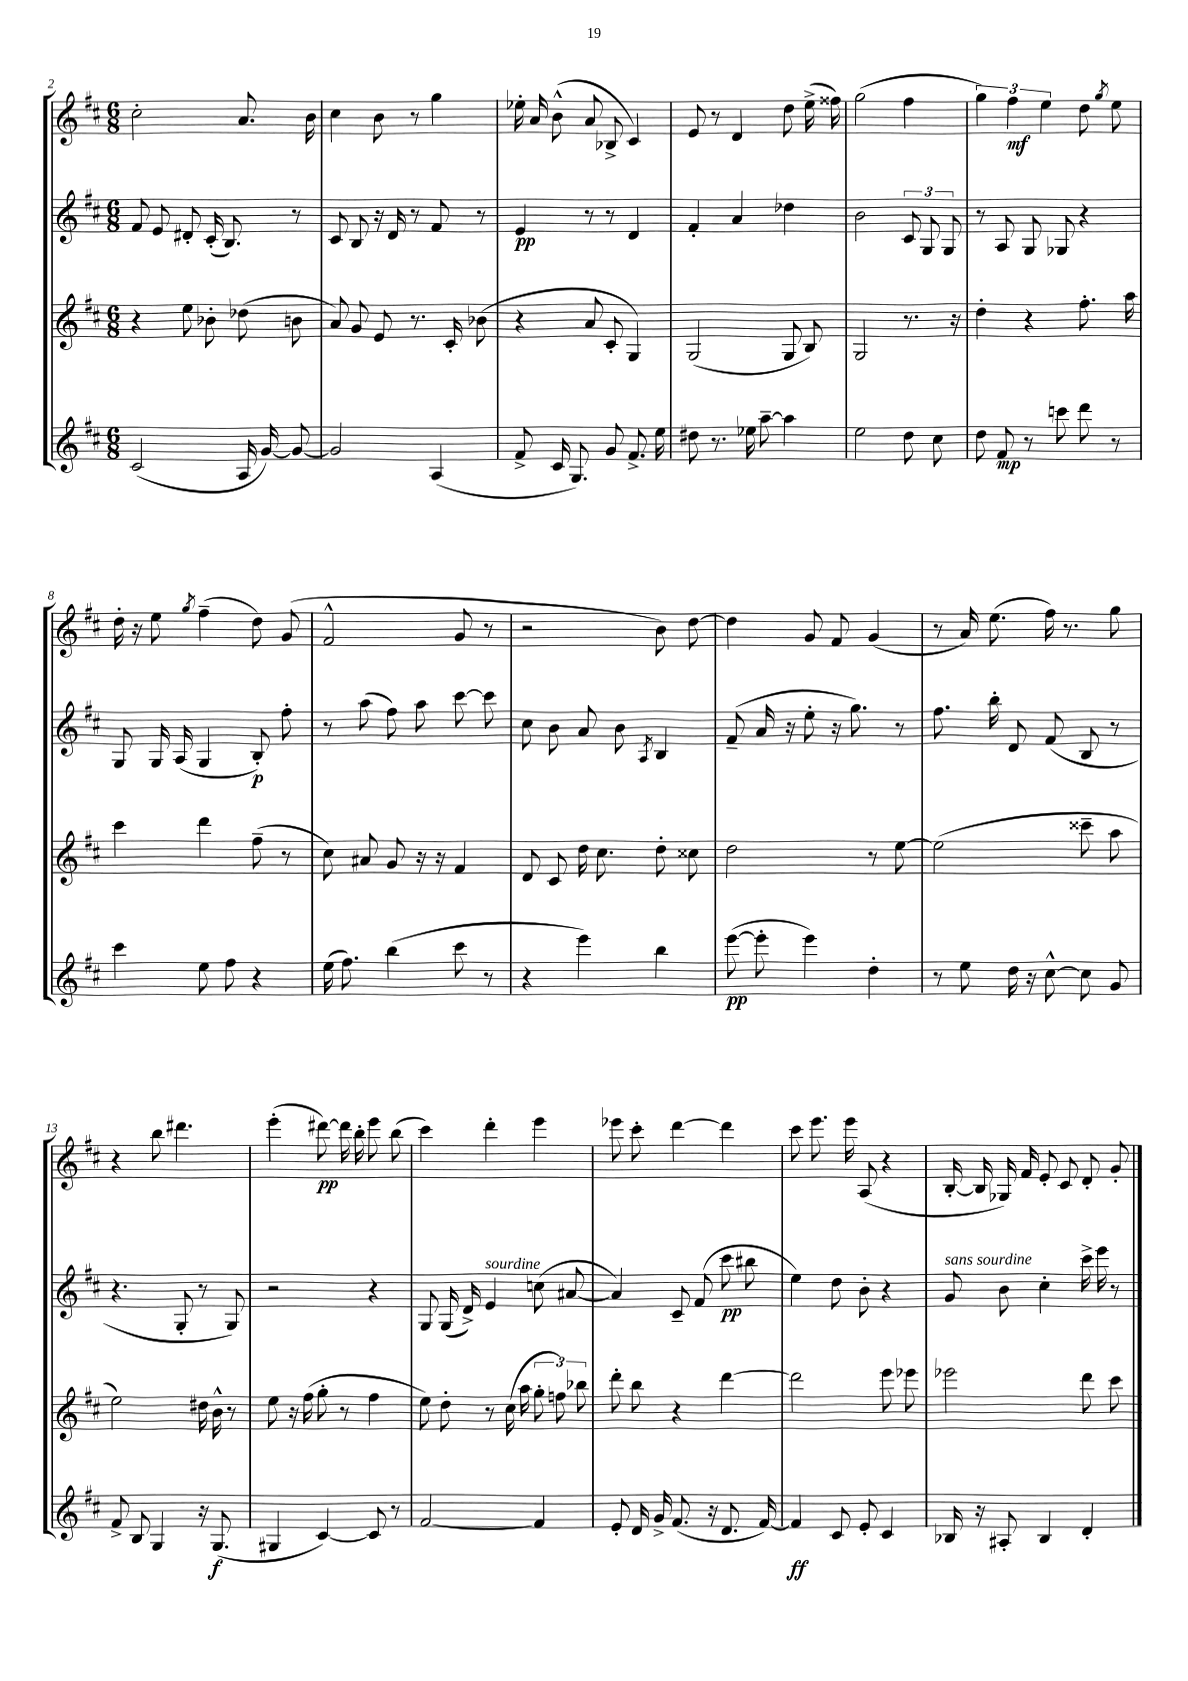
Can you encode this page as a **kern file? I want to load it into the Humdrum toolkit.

**kern	**kern	**kern	**kern
*staff4	*staff3	*staff2	*staff1
*clefG2	*clefG2	*clefG2	*clefG2
*k[f#c#]	*k[f#c#]	*k[f#c#]	*k[f#c#]
*M6/8	*M6/8	*M6/8	*M6/8
(2c#	4r	8f#	2cc#'
.	.	8e	.
.	8ee	8d#'	.
.	8b-'	(16c#'	.
.	.	8.B)	.
16A	(8dd-	.	8.a
[16g)	.	.	.
8g_	8b	8r	.
.	.	.	16b
=	=	=	=
2g]	8a)	8c#	4cc#
.	8g	8B	.
.	8e	16r	8b
.	.	16d	.
.	8.r	8r	8r
(4A	.	8f#	4gg
.	16c#'	.	.
.	(8b-	8r	.
=	=	=	=
8f#^	4r	4e	16ee-'
.	.	.	16a
16c#	.	.	(8b^^
8.G)	.	.	.
.	8a	8r	8a
8g	8c#'	8r	8B-^
8.f#^	4G)	4d	4c#)
16ee	.	.	.
=	=	=	=
8dd#	(2G	4f#'	8e
8.r	.	.	8r
.	.	4a	4d
16ee-	.	.	.
[8aa~	.	.	.
4aa]	8G	4dd-	8dd
.	8B)	.	(16ee^
.	.	.	16ff##)
=	=	=	=
2ee	2G	2b	(2gg
8dd	8.r	12c#	4ff#
.	.	12G	.
8cc#	.	.	.
.	.	12G	.
.	16r	.	.
=	=	=	=
8dd	4dd'	8r	6gg)
8f#	.	8A	.
.	.	.	6ff#
8r	4r	8G	.
.	.	.	6ee
8ccc	.	8G-	.
8ddd	8.ff#'	4r	8dd
.	.	.	8qgg
8r	.	.	8ee
.	16aa	.	.
=	=	=	=
4ccc#	4ccc#	8G	16dd'
.	.	.	16r
.	.	16G	8ee
.	.	(16A	.
.	.	.	8qgg
8ee	4ddd	4G	(4ff#~
8ff#	.	.	.
4r	(8ff#~	8B')	8dd)
.	8r	8ff#'	(8g
=	=	=	=
(16ee	8cc#)	8r	2f#^^
8.ff#)	.	.	.
.	8a#	(8aa	.
(4bb	8g	8ff#)	.
.	16r	8aa	.
.	16r	.	.
8ccc#	4f#	[8ccc#	8g
8r	.	8ccc#]	8r
=	=	=	=
4r	8d	8cc#	2r
.	8c#	8b	.
4eee)	16dd	8a	.
.	8.cc#	.	.
.	.	8b	.
.	.	8qA	.
4bb	8dd'	4B	8b)
.	8cc##	.	[8dd
=	=	=	=
([8eee	2dd	(8f#~	4dd]
8eee']	.	16a	.
.	.	16r	.
4eee)	.	8ee'	8g
.	.	16r	8f#
.	.	8.gg)	.
4dd'	8r	.	(4g
.	[8ee	8r	.
=	=	=	=
8r	(2ee]	8.ff#	8r
8ee	.	.	16a)
.	.	16bb'	(8.ee
16dd	.	8d	.
16r	.	.	.
[8cc#^^	.	(8f#	16ff#)
.	.	.	8.r
8cc#]	8ccc##~	8B	.
8g	8aa	8r	8gg
=	=	=	=
8f#^	2ee)	4.r	4r
8B	.	.	.
4G	.	.	8bb
.	.	8G'	4.ddd#
16r	16dd#	8r	.
(8.G	16b^^	.	.
.	8r	8G)	.
=	=	=	=
4G#	8ee	2r	(4eee'
.	16r	.	.
.	(16ff#	.	.
[4c#)	8gg'	.	[8ddd#)
.	8r	.	16ddd#]
.	.	.	16bb'
8c#]	4ff#	4r	8eee
8r	.	.	(8bb
=	=	=	=
[2f#	8ee)	8G	4ccc#)
.	8dd'	(16G	.
.	.	16d^)	.
.	8r	4e	4ddd'
.	(16cc#	.	.
.	16aa	.	.
4f#]	12gg'	(8cc	4eee
.	12ff)	.	.
.	.	[8a#	.
.	12bb-	.	.
=	=	=	=
8e'	8ddd'	4a#])	8eee-
16d	8bb	.	8ccc#'
16g^	.	.	.
(8.f#	4r	8c#~	[4ddd
.	.	(8f#	.
16r	.	.	.
8.d	[4ddd	8ccc#	4ddd]
.	.	8bb#	.
[16f#)	.	.	.
=	=	=	=
4f#]	2ddd]	4ee)	8ccc#
.	.	.	8.eee
8c#	.	8dd	.
.	.	.	16eee
8e'	.	8b'	(8A
4c#	8eee	4r	4r
.	8eee-	.	.
=	=	=	=
16B-	2eee-	8g	[16B'
16r	.	.	16B]
8A#'	.	8b	16G-)
.	.	.	16f#
4B-	.	4cc#'	8e'
.	.	.	8c#
4d'	8ddd	16ccc#^	8d'
.	.	16eee	.
.	8ccc#	8r	8g'
==	==	==	==
*-	*-	*-	*-
